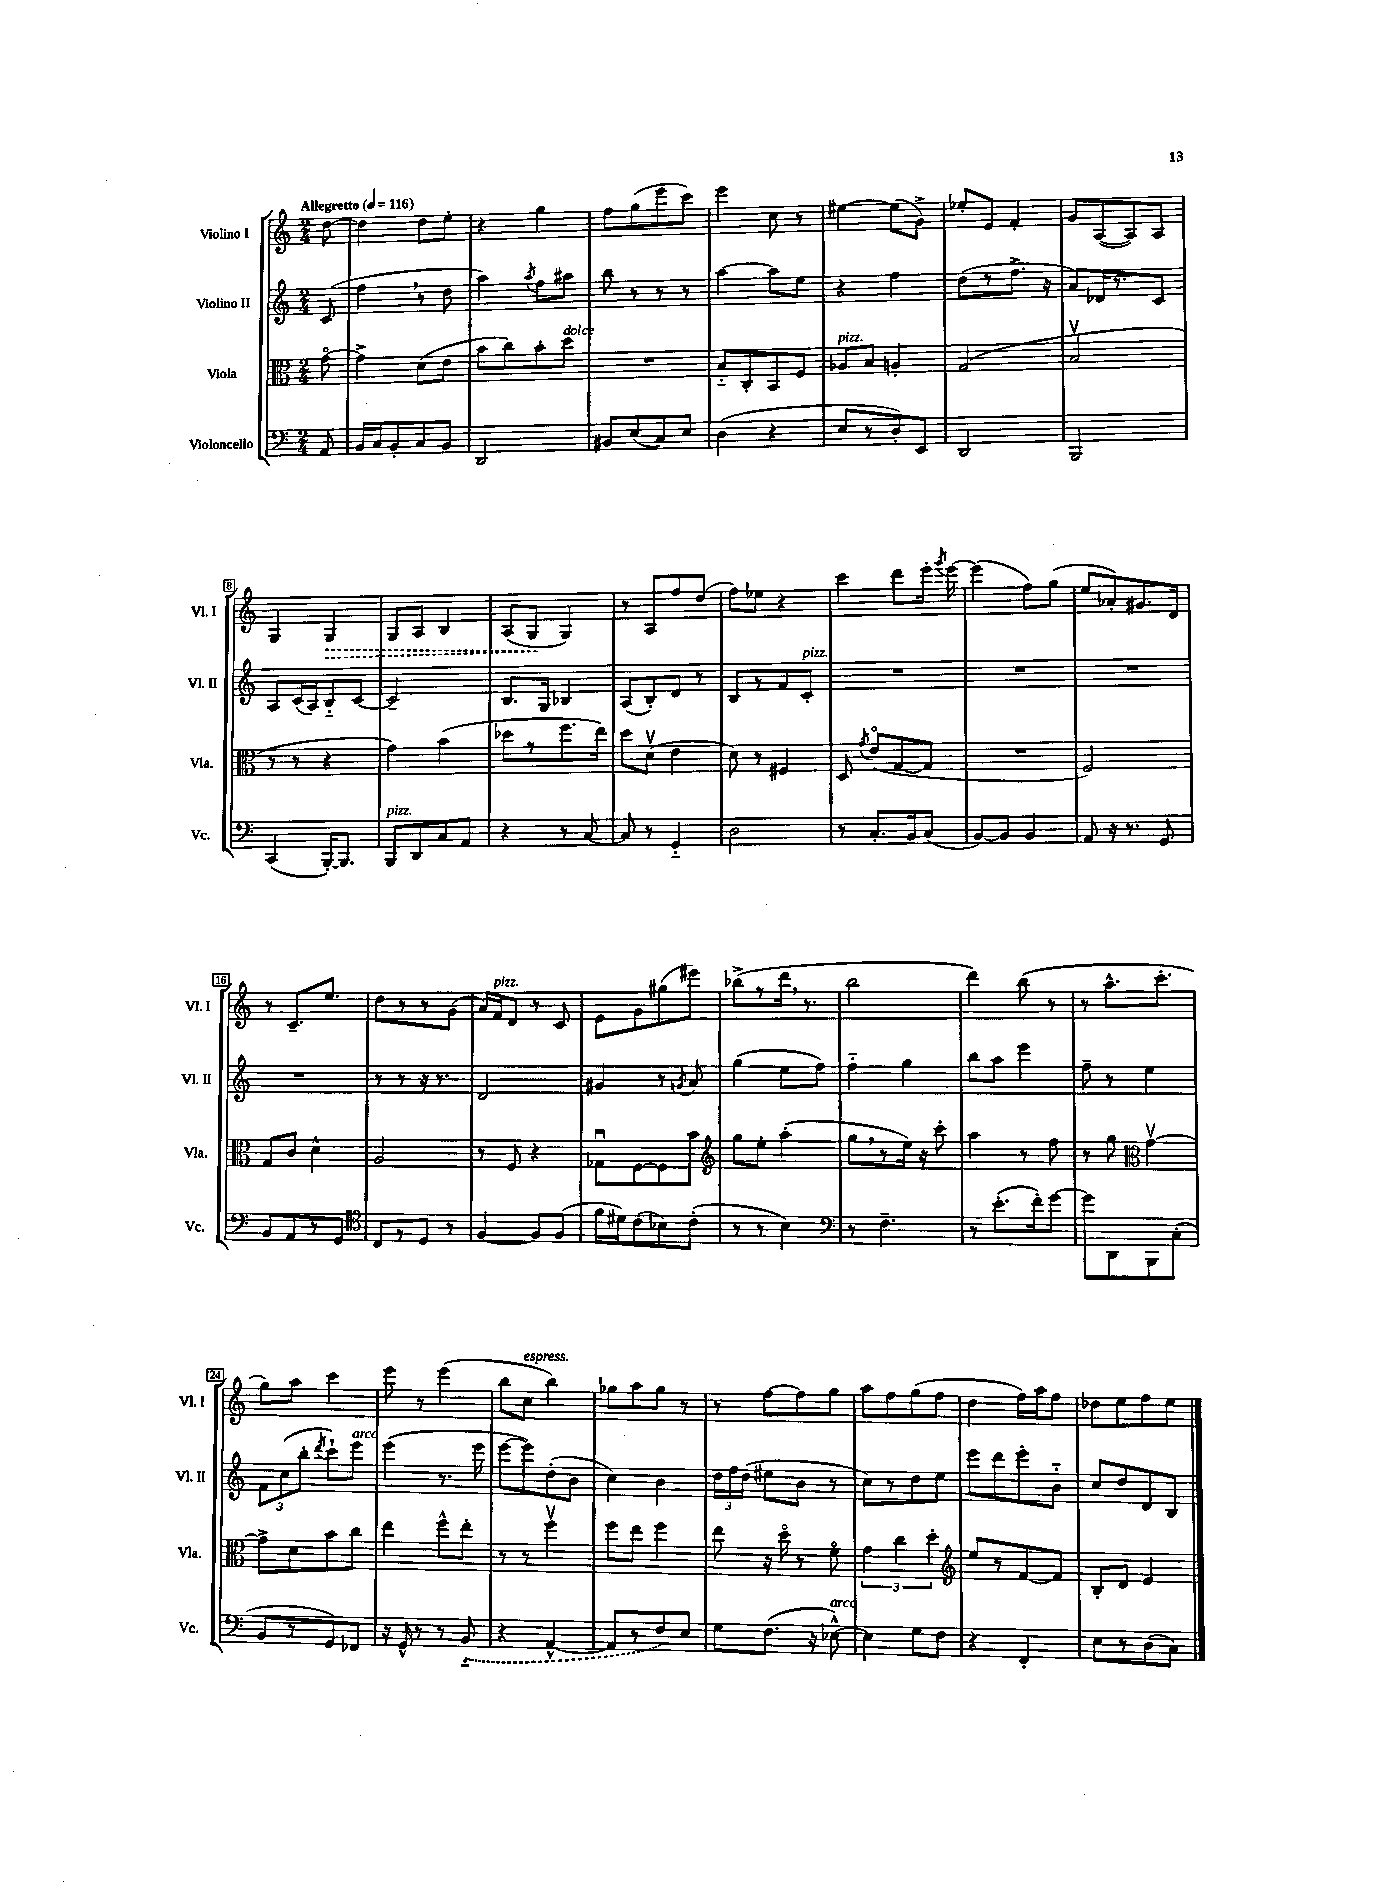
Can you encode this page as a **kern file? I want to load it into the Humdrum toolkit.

**kern	**kern	**kern	**kern	**dynam
*part4	*part3	*part2	*part1	*part1
*staff4	*staff3	*staff2	*staff1	*staff1
*I"Violoncello	*I"Viola	*I"Violino II	*I"Violino I	*
*I'Vc.	*I'Vla.	*I'Vl. II	*I'Vl. I	*
*clefF4	*clefC3	*clefG2	*clefG2	*
*k[]	*k[]	*k[]	*k[]	*
*M2/4	*M2/4	*M2/4	*M2/4	*
*MM116	*MM116	*MM116	*MM116	*
=	=	=	=	=
!	!	!	!LO:TX:a:B:t=Allegretto	!
8AA/	[8g\	(8c/	[8dd\	.
=1	=1	=1	=1	=1
16BB/LL	4g^\]	4ff,\	4dd\]	.
16C/J	.	.	.	.
8BB'/	.	.	.	.
8C/	(8d\L	8r	8dd\L	.
8BB/J	8e\J	8dd\	8ee'\J	.
=2	=2	=2	=2	=2
2DD/	8b\L	4aa\)	4r	.
.	8cc\)	.	.	.
.	.	8qaa/	.	.
.	8b'\	8ff\L	4gg\	.
!	!LO:TX:a:i:t=dolce	!	!	!
.	8dd\J	8aa#X\J	.	.
=3	=3	=3	=3	=3
8BB#X/L	2r	8bb\	8ff\L	.
(8E/	.	8r	(8gg\	.
8C/)	.	8r	8eee\	.
8E/J	.	8r	8ccc\J)	.
=4	=4	=4	=4	=4
(4D\	8B/L	[4aa\	4eee\	.
.	8C'/	.	.	.
4r	8BB/	8aa\L]	8cc\	.
.	8F/J	8ee\J	8r	.
=5	=5	=5	=5	=5
!	!LO:TX:a:i:t=pizz.	!	!	!
8E/L	8A-X/L	4r	[4ee#X\	.
8r	8B/J	.	.	.
8D'/)	4An'/	4ff\	(8ee#\L]	.
8EE/J	.	.	8g^\J)	.
=6	=6	=6	=6	=6
2DD/	(2G/	(8dd\L	8ee-X'/L	.
.	.	8r	8e/J	.
.	.	8.ff^\J	4f'/	.
.	.	16r	.	.
=7	=7	=7	=7	=7
2BBB/	2Bv/	8a/L)	8g/L	.
.	.	16d-X/K	([8A/	.
.	.	8.r	.	.
.	.	.	8A/])	.
.	.	8c/J	8A/J	.
!!LO:LB:g=z
=8	=8	=8	=8	=8
(4CC/	8r	8A/L	4G/	.
.	8r	(16c/L	.	.
.	.	16A/J)	.	.
!	!	!	!	!LO:HP:b
[16BBB'/KL)	4r	8B/	4G/	>
8.BBB/J]	.	.	.	.
.	.	[8c/J	.	.
=9	=9	=9	=9	=9
!LO:TX:a:i:t=pizz.	!	!	!	!
8BBB/L	4g\)	2c~/]	8G/L	.
8DD/	.	.	8A/J	.
8C/	(4b\	.	4B/	.
8AA/J	.	.	.	.
=10	=10	=10	=10	=10
4r	8dd-X\L	8.B/L	(8A/L	.
.	8r	.	8G/J	.
.	.	16G/Jk	.	.
8r	8.ff\	4B-X/	4G/)	]
[8C/	.	.	.	.
.	16ee\Jk)	.	.	.
=11	=11	=11	=11	=11
8C/]	8dd\L	(8A/L	8r	.
8r	(8dv\J	8B'/)	8A/L	.
4GG/	4e\	8d/J	8ff/	.
.	.	8r	(8dd/J	.
=12	=12	=12	=12	=12
2D\	8d\)	8B/L	8ff\L)	.
.	8r	8r	8ee-X\J	.
.	4F#X/	8f/	4r	.
!	!	!LO:TX:a:i:t=pizz.	!	!
.	.	8c'/J	.	.
=13	=13	=13	=13	=13
8r	8D/	2r	4ccc\	.
.	8qg/	.	.	.
8.C'/L	(8e/L	.	.	.
.	[8G/	.	8ddd\L	.
16BB/k	.	.	.	.
(8C/J	8G/J]	.	16eee'\Jk	.
.	.	.	8qggg/	.
.	.	.	[16eee\	.
=14	=14	=14	=14	=14
[8BB/L)	2r	2r	(4eee\]	.
8BB/J]	.	.	.	.
4BB/	.	.	8ff\L)	.
.	.	.	(8gg\J	.
=15	=15	=15	=15	=15
8AA/	2F/)	2r	8ee/L	.
16r	.	.	8a-X'/)	.
8.r	.	.	.	.
.	.	.	8.g#X/	.
8GG/	.	.	.	.
.	.	.	16d/Jk	.
!!LO:LB:g=z
=16	=16	=16	=16	=16
8BB/L	8G/L	2r	8r	.
8AA/	8c/J	.	8.c~/L	.
8r	4d^^\	.	.	.
.	.	.	8.ee/J	.
8GG/J	.	.	.	.
=17	=17	=17	=17	=17
*clefC4	*	*	*	*
8C/L	2A/	8r	8dd\L	.
8r	.	8r	8r	.
8D/J	.	16r	8r	.
.	.	8.r	.	.
8r	.	.	(8g\J	.
=18	=18	=18	=18	=18
[4F/	8r	2d/	16a/LL)	.
!	!	!	!LO:TX:a:i:t=pizz.	!
.	.	.	16f/J	.
.	8F/	.	8d/J	.
8F/L]	4r	.	8r	.
(8F/J	.	.	8c/	.
=19	=19	=19	=19	=19
16f\LL	8G-Xu\L	4g#X/	8e\L	.
16d#X\J)	.	.	.	.
(8c\	[8F\	.	8g\	.
8B-X\)	8F\]	8r	(8gg#X\	.
.	.	8qgn/	.	.
(8c'\J	8b\J	8a/	8eee#X\J)	.
=20	=20	=20	=20	=20
*	*clefG2	*	*	*
8r	8gg\L	(4gg\	(8bb-X^\L	.
8r	8ee'\J	.	8r	.
4B\)	(4aa'\	8ee\L	16ddd,\Jk	.
.	.	.	8.r	.
.	.	8ff\J)	.	.
=21	=21	=21	=21	=21
*clefF4	*	*	*	*
8r	8gg,\L	4ff\	2bb\	.
4.F~\	8r	.	.	.
.	16ee\Jk)	4gg\	.	.
.	16r	.	.	.
.	8ccc'\	.	.	.
=22	=22	=22	=22	=22
8r	4aa\	8bb\L	4ddd\)	.
(8.e'\L	.	8aa\J	.	.
.	8r	4eee\	(8bb\	.
16f'\k)	.	.	.	.
[8g\J	8ff\	.	8r	.
=23	=23	=23	=23	=23
8g\L]	8r	8ff~\	8r	.
8DD\	8gg\	8r	8.aa^^\L	.
*	*clefC3	*	*	*
8BBB\	[4gv\	4ee\	.	.
.	.	.	8.ccc'\J	.
(8C'\J	.	.	.	.
!!LO:LB:g=z
=24	=24	=24	=24	=24
8BB/L	8g^\L]	12f\L	8gg\L)	.
.	.	(12cc\	.	.
8r	8d\	.	8aa\J	.
.	.	12bb'\J	.	.
.	.	8qddd/	.	.
8GG/)	8b\	8ccc`\L)	4ccc\	.
!	!	!LO:TX:a:i:t=arco	!	!
8FF-X/J	8cc\J	8eee\J	.	.
=25	=25	=25	=25	=25
16r	4ee\	(4eee\	8eee\	.
16GG^^/	.	.	.	.
8r	.	.	8r	.
8r	8ff^^\L	8.r	(4eee\	.
(8BB/	8ee'\J	.	.	.
.	.	16eee\	.	.
=26	=26	=26	=26	=26
4r	8r	[8eee\L	8bb\L	.
!	!	!	!LO:TX:a:i:t=espress.	!
.	8r	8eee\])	8cc\J	.
[4AA^^/	4ffv\	(8dd'\	4bb\)	.
.	.	8b\J	.	.
=27	=27	=27	=27	=27
8AA/L]	8ff\L	4cc\)	8gg-X\L	.
8r	8ee\J	.	8aa\	.
8F/)	4ff\	4b\	8gg-\J	.
8E/J	.	.	8r	.
=28	=28	=28	=28	=28
8G\L	8ee\	24dd\LL	8r	.
.	.	24ff\	.	.
.	.	(24dd\JJ	.	.
(8.F\J	16r	8ee#X\L	[8ff\L	.
.	16dd\	.	.	.
.	8r	8b\J	8ff\]	.
16r	.	.	.	.
!LO:TX:a:i:t=arco	!	!	!	!
[8E-X^^\)	8f\	8r	8gg\J	.
=29	=29	=29	=29	=29
4E-\]	6g\	8cc\L)	8aa\L	.
.	.	8r	8ff\	.
.	6cc\	.	.	.
8G\L	.	8dd\	(8gg\	.
.	6dd'\	.	.	.
8F\J	.	8ee\J	8ff\J	.
=30	=30	=30	=30	=30
*	*clefG2	*	*	*
4r	8ee/L	8eee\L	4dd\	.
.	8r	8ddd\	.	.
4FF'/	[8f/	8eee'\	16ff\LL)	.
.	.	.	16aa\J	.
.	8f/J]	8b\J	8ff\J	.
=31	=31	=31	=31	=31
8E\L	8B'/L	8cc/L	8dd-X\L	.
8r	8d/J	8dd/	8ee\	.
(8D\	4e/	8d/	8ff\	.
8C\J)	.	8B/J	8ee\J	.
==	==	==	==	==
*-	*-	*-	*-	*-
